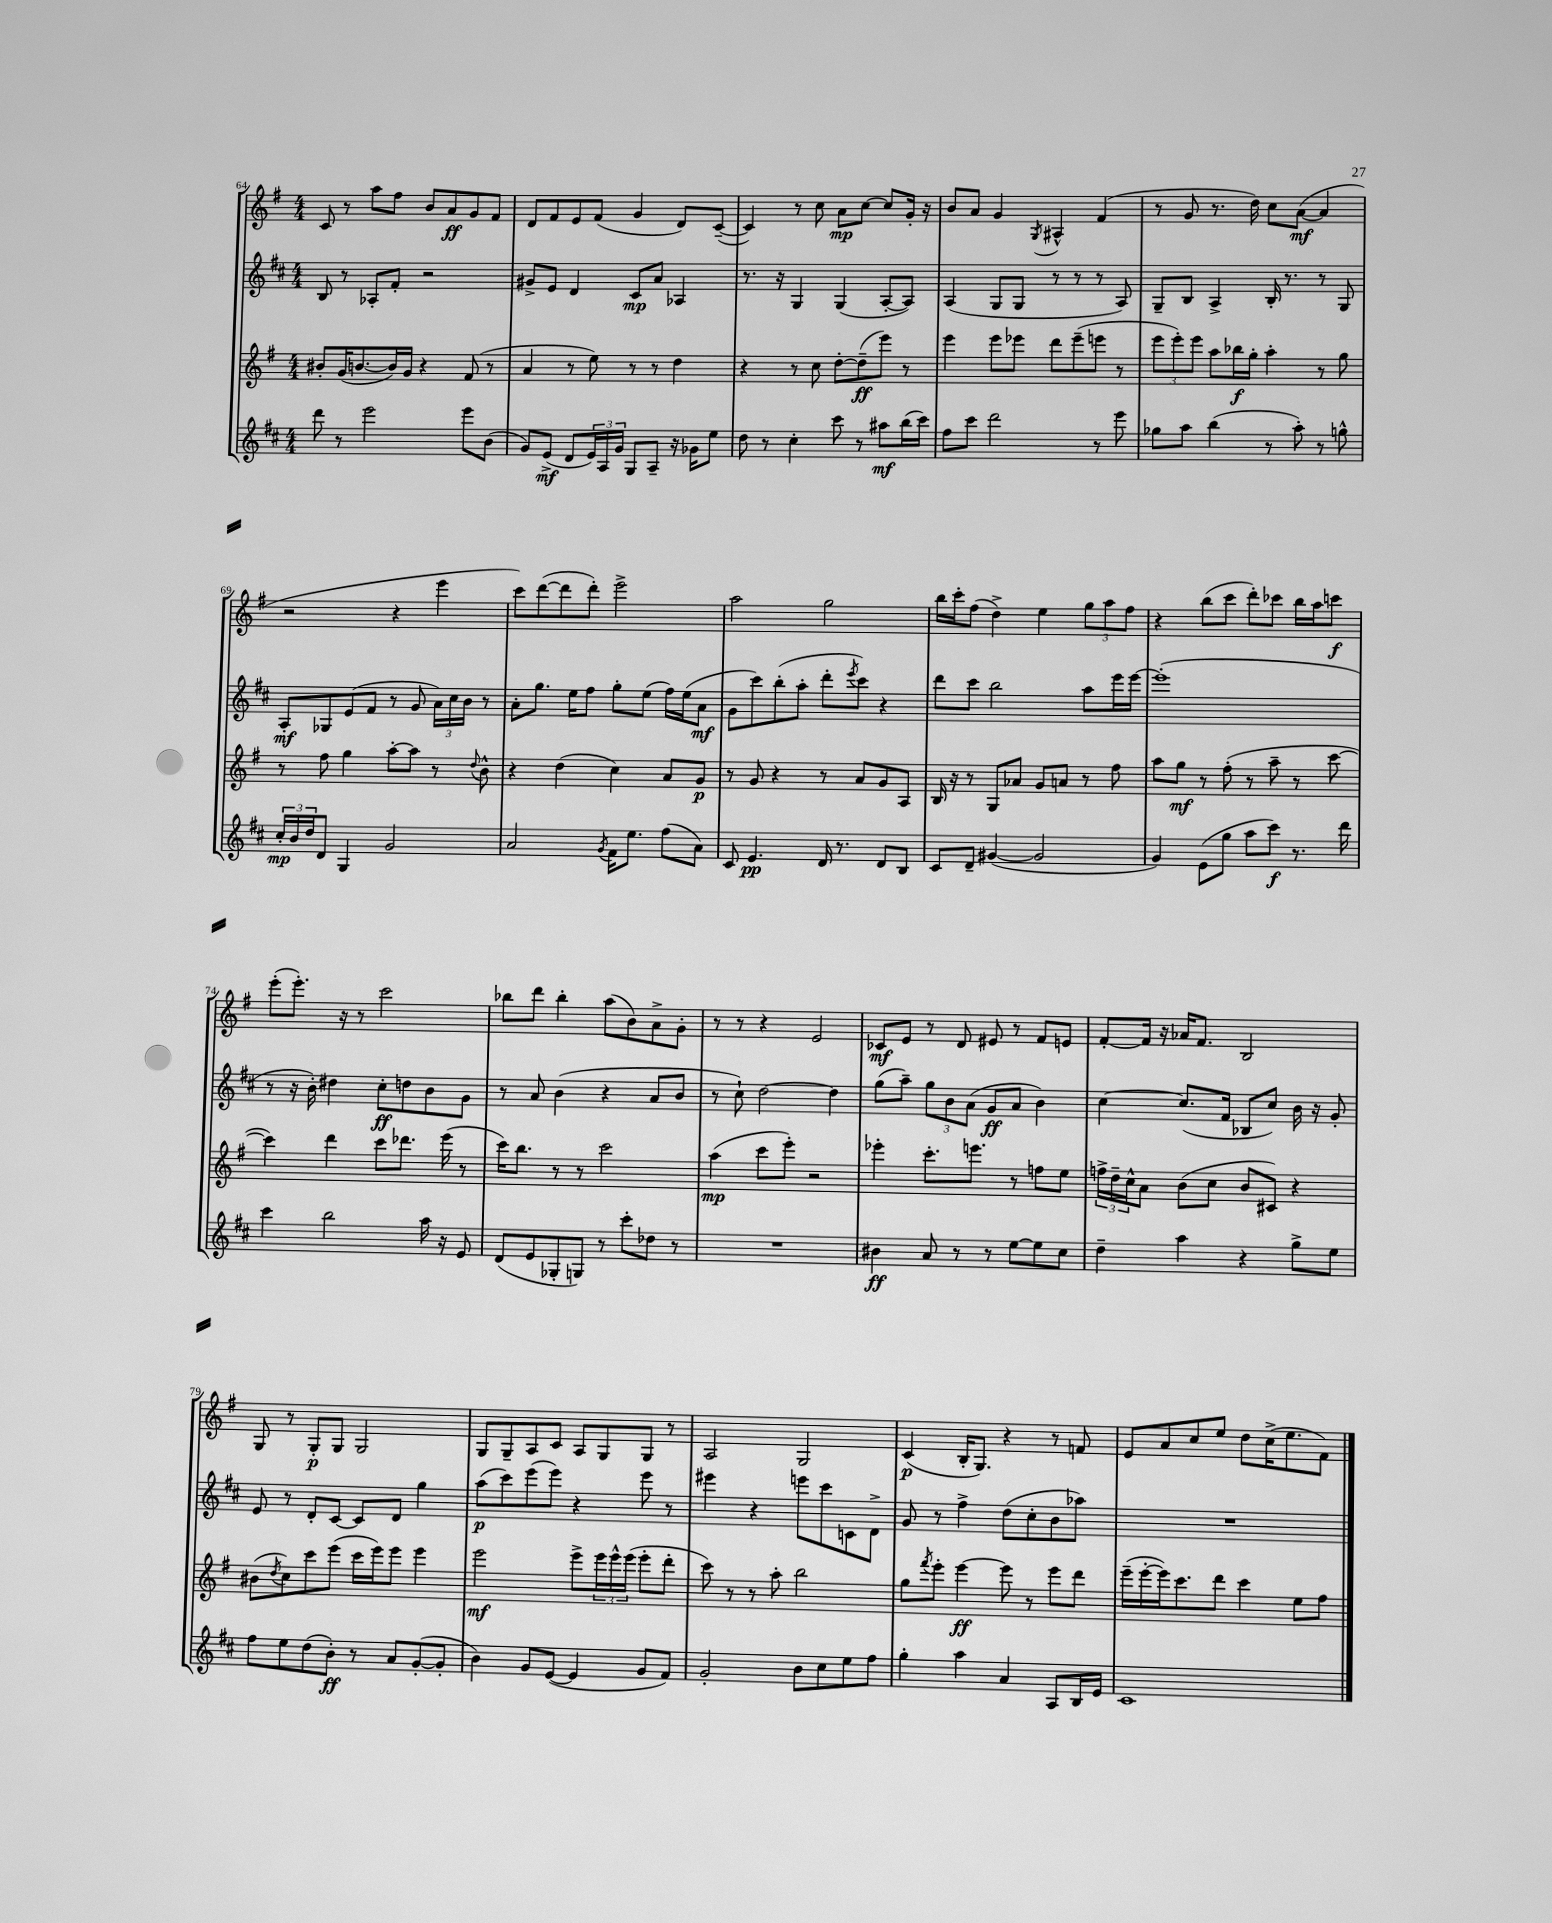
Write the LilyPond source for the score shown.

<<
\new StaffGroup <<
\new Staff = "s0" {
    \clef treble \key g \major \numericTimeSignature \time 4/4
    c'8 r8 a''8 fis''8 b'8 a'8\ff g'8 fis'8 |
    d'8 fis'8 e'8 fis'8( g'4 d'8) c'8~--( |
    c'4) r8 c''8 a'8\mp c''8~ c''8 g'16-. r16 |
    b'8 a'8 g'4 \acciaccatura { g8 } ais4-^ fis'4( |
    r8 g'8 r8. d''16) c''8 a'8~\mf( a'4 |
    r2 r4 e'''4 |
    c'''8) d'''8~( d'''8 d'''8-.) e'''2-> |
    a''2 g''2 |
    b''16 c'''16-. fis''8( d''4->) e''4 \tuplet 3/2 { g''8 a''8 fis''8 } |
    r4 b''8( c'''8 d'''8-.) ces'''8 b''16 a''16 c'''8\f |
    e'''8-.( e'''8.-.) r16 r8 c'''2 |
    bes''8 d'''8 bes''4-. a''8( b'8) a'8-> g'8-. |
    r8 r8 r4 e'2 |
    ces'8\mf e'8 r8 d'8 eis'8 r8 fis'8 e'8 |
    fis'8~-. fis'16 r16 aes'16 fis'8. b2 |
    g8 r8 g8-.\p g8 g2 |
    g8 g8-- a8 c'8 a8 g8 g8 r8 |
    a2 g2 |
    c'4\p( b16-. g8.) r4 r8 f'8 |
    e'8 a'8 c''8 e''8 d''8 c''16->( e''8. fis'8) \bar "|." |
}
\new Staff = "s1" {
    \clef treble \key d \major \numericTimeSignature \time 4/4
    b8 r8 aes8-. fis'8-. r2 |
    gis'8-> e'8 d'4 cis'8\mp a'8 aes4 |
    r8. r16 g4 g4( a8~-. a8) |
    a4( g8 g8 r8 r8 r8 a8) |
    g8-- b8 a4-> b16-. r8. r8 g8 |
    a8-.\mf ges8 e'8( fis'8 r8 g'8 \tuplet 3/2 { a'16) cis''16 b'16 } r8 |
    a'8-. g''8. e''16 fis''8 g''8-. e''8( fis''16) e''16( a'8\mf |
    g'8 cis'''8) b''8-.( a''8-. d'''8-. \acciaccatura { e'''8 } cis'''8) r4 |
    d'''8 cis'''8 b''2 a''8 e'''16 e'''16~ |
    e'''1-.( |
    r8 r16 b'16-.) dis''4 cis''8-.\ff d''8 b'8 g'8 |
    r8 a'8 b'4( r4 a'8 b'8 |
    r8 cis''8-!) d''2~ d''4 |
    g''8( a''8--) \tuplet 3/2 { g''8 b'8 a'8( } g'8\ff a'8 b'4) |
    cis''4~ cis''8.( fis'16 bes8 cis''8) b'16 r16 g'8-. |
    e'8 r8 d'8-. cis'8~ cis'8 d'8 g''4 |
    a''8\p( cis'''8) e'''8( e'''8) r4 e'''8 r8 |
    eis'''4 r4 e'''8 cis'''8 c'8 d'8-> |
    g'8 r8 fis''4-> d''8( cis''8-. b'8 aes''8) |
    R1 \bar "|." |
}
\new Staff = "s2" {
    \clef treble \key g \major \numericTimeSignature \time 4/4
    bis'8-. g'16( b'8.~ b'16) g'16 r4 fis'8( r8 |
    a'4 r8 e''8) r8 r8 d''4 |
    r4 r8 c''8 d''8~-. d''8--\ff( e'''8) r8 |
    e'''4 e'''8 ees'''8 d'''8 ees'''8--( e'''8 r8 |
    \tuplet 3/2 { e'''8 e'''8-.) e'''8 } a''8 bes''16\f g''16-. a''4-. r8 g''8 |
    r8 fis''8 g''4 a''8~-. a''8 r8 \appoggiatura { d''8 } b'8-^ |
    r4 d''4( c''4) a'8 g'8\p |
    r8 g'8 r4 r8 a'8 g'8 a8 |
    b16 r16 r8 g8 aes'8 g'8 a'8 r8 fis''8 |
    a''8 g''8\mf r8 fis''8-.( r8 a''8-- r8 c'''8~ |
    c'''4) d'''4 c'''8 des'''8. e'''16( r8 |
    c'''16) b''8. r8 r8 c'''2 |
    a''4\mp( c'''8 e'''8-.) r2 |
    ees'''4-. c'''8.-. e'''8. r8 f''8 e''8 |
    \tuplet 3/2 { f''16-> d''16-- c''16-^ } a'8 b'8( c''8 b'8 cis'8) r4 |
    bis'8( \acciaccatura { d''8 } c''8) c'''8 e'''8( c'''16 e'''16) e'''8 e'''4 |
    e'''2\mf e'''8-> \tuplet 3/2 { e'''16 e'''16-^ e'''16( } e'''8-. d'''8-. |
    c'''8) r8 r8 a''8-. b''2 |
    g''8 \acciaccatura { fis'''8 } e'''8-. e'''4~\ff e'''8 r8 e'''8 d'''8 |
    e'''16--( e'''16~-. e'''16) c'''8. d'''8 c'''4 e''8 fis''8 \bar "|." |
}
\new Staff = "s3" {
    \clef treble \key d \major \numericTimeSignature \time 4/4
    d'''8 r8 e'''2 e'''8 b'8( |
    g'8) e'8->\mf( d'8 \tuplet 3/2 { e'16) a16 g'16 } g8 a8-- r16 ges'16 e''8 |
    d''8 r8 cis''4-. cis'''8 r8 ais''8\mf b''16( cis'''16) |
    fis''8 cis'''8 d'''2 r8 e'''8 |
    ges''8 a''8 b''4( r8 a''8-.) r8 g''8-^ |
    \tuplet 3/2 { cis''16-.\mp b'16 d''16 } d'8 g4 g'2 |
    a'2 \acciaccatura { g'8 } fis'16 e''8. fis''8( a'8) |
    cis'8 e'4.\pp d'16 r8. d'8 b8 |
    cis'8 d'8-- gis'4~( gis'2 |
    g'4) e'8( g''8 a''8 cis'''8\f) r8. d'''16 |
    cis'''4 b''2 a''16 r16 e'8 |
    d'8( e'8 ges8-. g8) r8 cis'''8-. des''8 r8 |
    R1 |
    bis'4\ff a'8 r8 r8 e''8~ e''8 cis''8 |
    d''4-- a''4 r4 g''8-> e''8 |
    fis''8 e''8 d''8( b'8-.\ff) r8 a'8 g'8~-.( g'8-. |
    b'4) g'8 e'8~( e'4 g'8 fis'8) |
    g'2-. b'8 cis''8 e''8 fis''8 |
    g''4-. a''4 a'4 a8 b16 e'16 |
    cis'1 \bar "|." |
}
>>
>>
\layout { \context { \Score currentBarNumber = #64 } }
